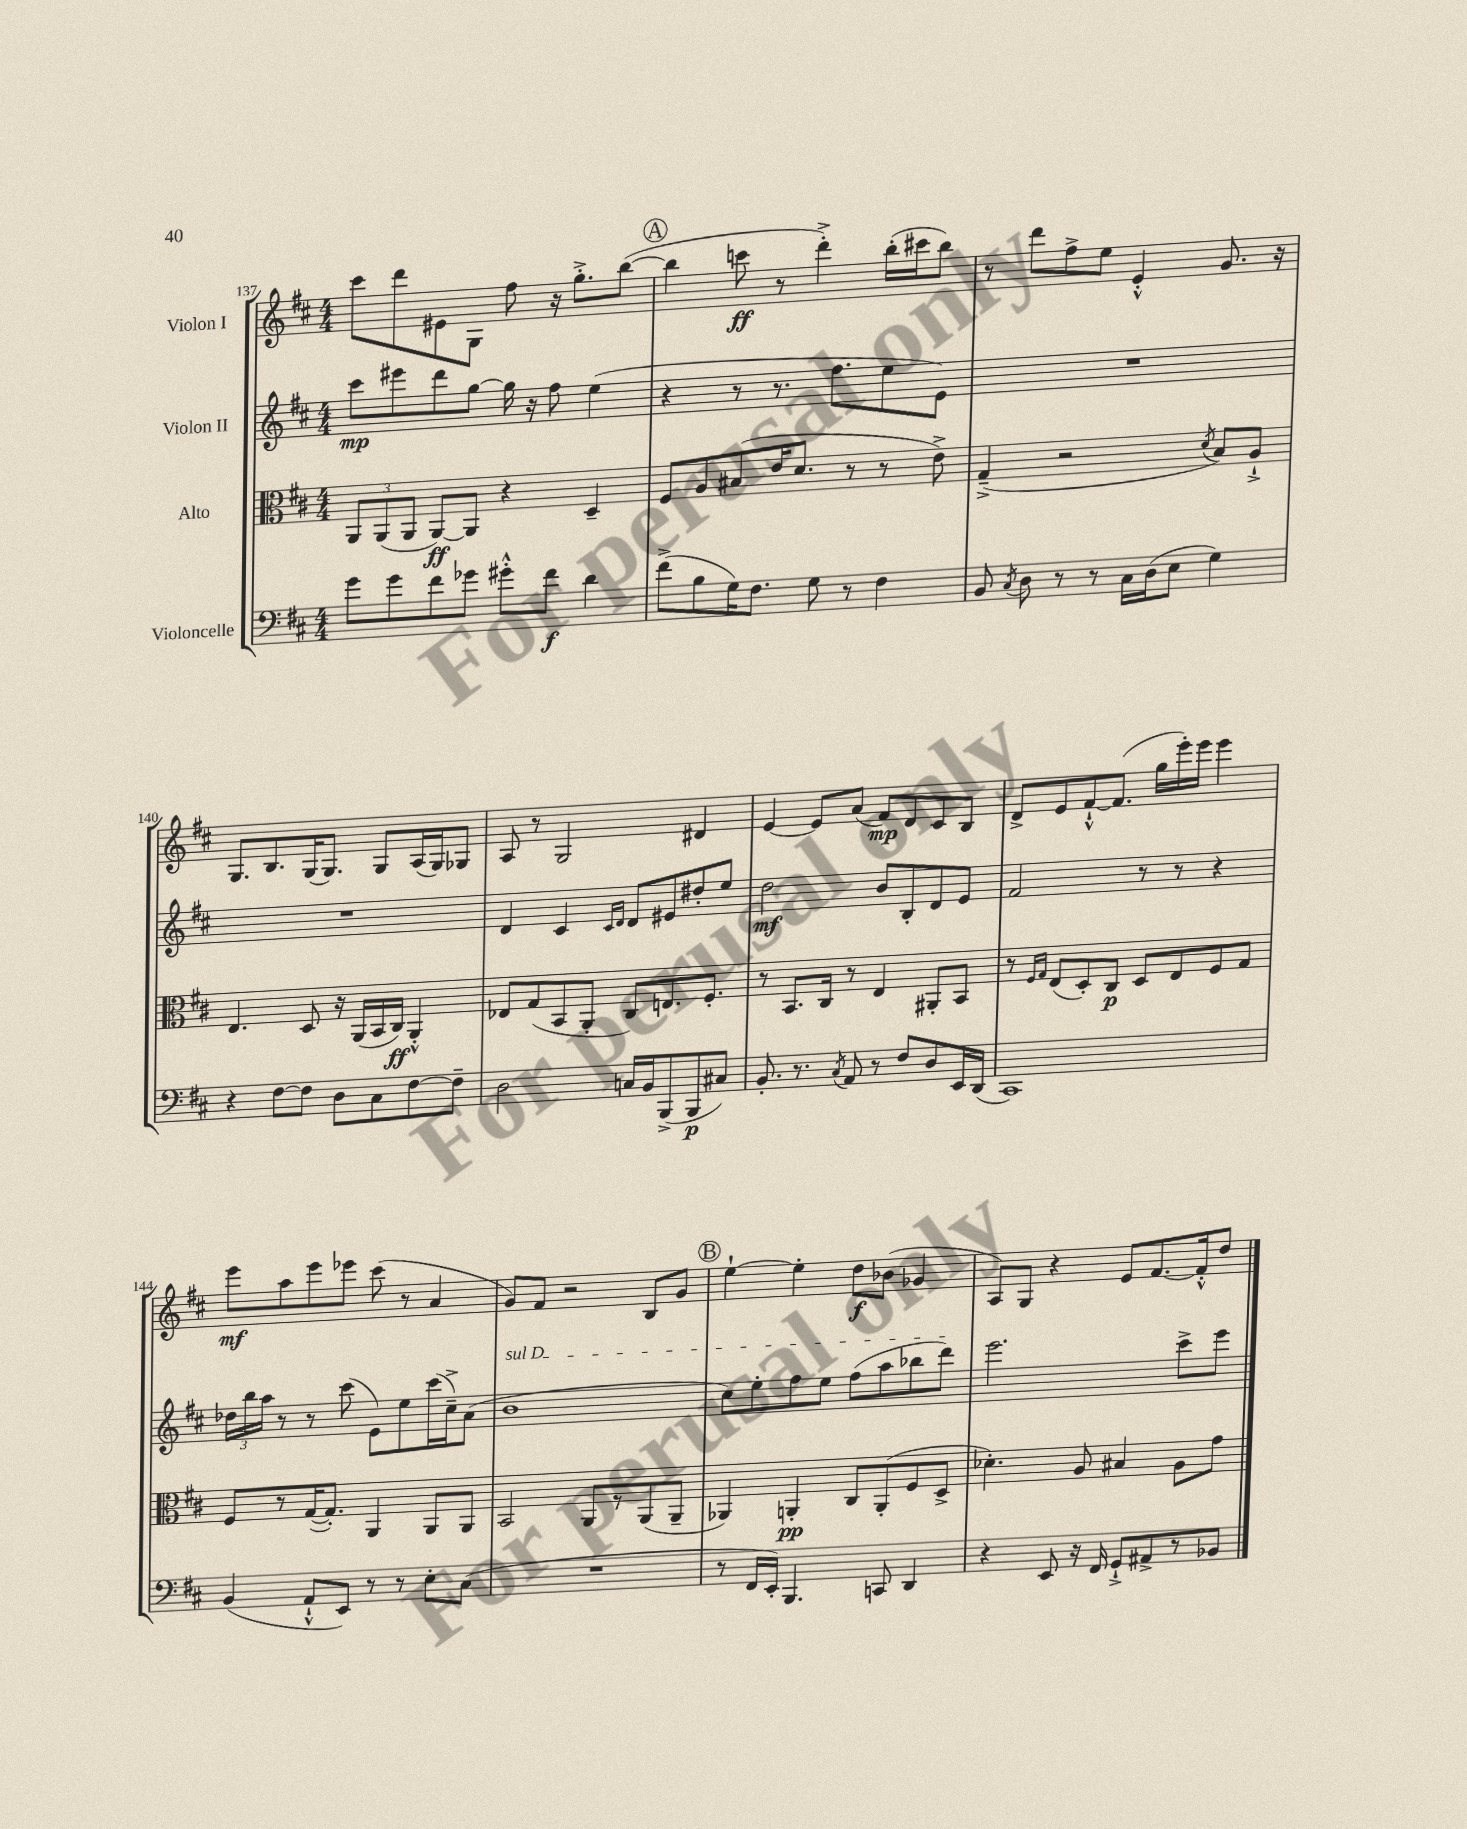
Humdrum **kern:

**kern	**kern	**kern	**kern
*staff4	*staff3	*staff2	*staff1
*clefF4	*clefC3	*clefG2	*clefG2
*k[f#c#]	*k[f#c#]	*k[f#c#]	*k[f#c#]
*M4/4	*M4/4	*M4/4	*M4/4
8g\L	12AA/L	8ccc#\L	8ccc#\L
.	(12AA/	.	.
8g\	.	8eee#\	8ddd\
.	12AA/J	.	.
8f#\	[8AA/L)	8ddd\	8e#\
8g-\J	8AA/]J	[8gg\J	8G\J
8g#'^^\L	4r	16gg\]	8ff#\
.	.	16r	.
8f#\J	.	8ff#\	16r
.	.	.	8.gg'^\L
4d\	4D~/	(4ee\	.
.	.	.	([8bb\J
=	=	=	=
(8f#^\L	8F#/L	4r	4bb\]
8B\	8A/	.	.
16G\K)	(8B#/	8r	8ccc\
8.F#\J	.	.	.
.	16e/K	8.r	8r
.	8.d/J	.	.
8G\	.	.	4ddd'^\)
.	.	8.ff#\L	.
8r	8r	.	.
4F#\	8r	8ee\	(16bb'\LL
.	.	.	16ccc#\J
.	8e^\)	8e\J)	8bb\J)
=	=	=	=
8BB/	(4G~^/	1r	8r
8qC#/	.	.	.
8D\	.	.	8ddd\L
8r	2r	.	8ff#^\
8r	.	.	8ee\J
16C#\LL	.	.	4e'^^/
(16D\J	.	.	.
8E\J	.	.	.
.	8qd/	.	.
4G\)	8B/L)	.	8.g/
.	8A`^/J	.	.
.	.	.	16r
=	=	=	=
4r	4.E/	1r	8.G/L
.	.	.	8.B/
[8F#\L	.	.	.
8F#\]J	8D/	.	(16G/K
.	.	.	8.G/J)
8D\L	16r	.	.
.	(16AA/LL	.	.
8C#\	16BB/	.	8G/L
.	16C#/JJ)	.	.
[8F#\	4AA'^^/	.	(16A/L
.	.	.	16G/J)
8F#~\]J	.	.	8G-/J
=	=	=	=
2D\	8E-/L	4d/	8A/
.	(8G/	.	8r
.	8BB/	4c#/	2G/
.	8AA'/J	.	.
.	.	16qqc#/LL	.
.	.	16qqd/JJ	.
16C/LL	8C#/L)	8d/L	.
16BB/J	.	.	.
(8BBB^/	8.E/	8e#/	.
8BBB/	.	8dd#'/	4d#/
.	8.F#'/J	.	.
8C#/J)	.	8ee/J	.
=	=	=	=
8.BB'/	8r	2dd\	[4e/
.	8.BB/L	.	.
8.r	.	.	.
.	.	.	8e/]L
.	16C#/Jk	.	.
8qC#/	.	.	.
8AA/	8r	.	(8a/J
8r	4E/	8b/L	8f#/L)
8F#/L	.	8B'/	8d/
8D/	8AA#'/L	8d/	8c#/
16EE/L	8BB/J	8e/J	8B/J
(16DD/JJ	.	.	.
=	=	=	=
1CC#)	8r	2f#/	8d^/L
.	16qqF#/LL	.	.
.	16qqG/JJ	.	.
.	(8E/L	.	8e/
.	8D'/)	.	[8f#`^^/
.	8C#/J	.	(8.f#/]J
.	8D/L	8r	.
.	.	.	16gg\LL
.	8E/	8r	16eee'\)
.	.	.	16eee\JJ
.	8F#/	4r	4eee\
.	8G/J	.	.
=	=	=	=
(4BB/	8F#/L	24dd-\LL	8eee\L
.	.	24bb\	.
.	.	24aa\JJ	.
.	8r	8r	8aa\
8AA`^^/L	([16G/K	8r	8eee\
.	8.G'/]J)	.	.
8EE/J)	.	(8ccc#\	8eee-\J
8r	4AA/	8e\L)	(8ccc#\
8r	.	8ee\	8r
8E'\L	8AA/L	(16ccc#\L	4a/
.	.	16cc#~^\J)	.
(8C#\J	8AA/J	(8a\J	.
=	=	=	=
1r	2BB/	1b	8g/L)
.	.	.	8f#/J
.	.	.	2r
.	8AA/L	.	.
.	8r	.	.
.	(8AA/	.	8B/L
.	8AA~/J	.	8g/J
=	=	=	=
8r	4AA-/)	8cc#\L)	[4ee`\
16FF#/LL	.	8ee'\	.
16EE'/JJ)	.	.	.
4.BBB/	4AA'/	8ff#\	4ee'\]
.	.	8ee\J	.
.	8C#/L	(8ff#\L	8dd\L
8CC/	(8AA'/	8aa\	(8b-\J
4DD/	8F#/	8bb-\	4g-/
.	8D^/J	8ddd\J)	.
=	=	=	=
4r	4.d-'\)	2.eee\	8A/L)
.	.	.	8G/J
8EE/	.	.	4r
16r	8A/	.	.
16FF#/	.	.	.
8GG`^/L	4B#/	.	8e/L
8AA#^/	.	.	[8.f#/
8r	8A\L	8ccc#^\L	.
.	.	.	16f#'^^/]k
8BB-/J	8g\J	8eee\J	8dd/J
==	==	==	==
*-	*-	*-	*-
